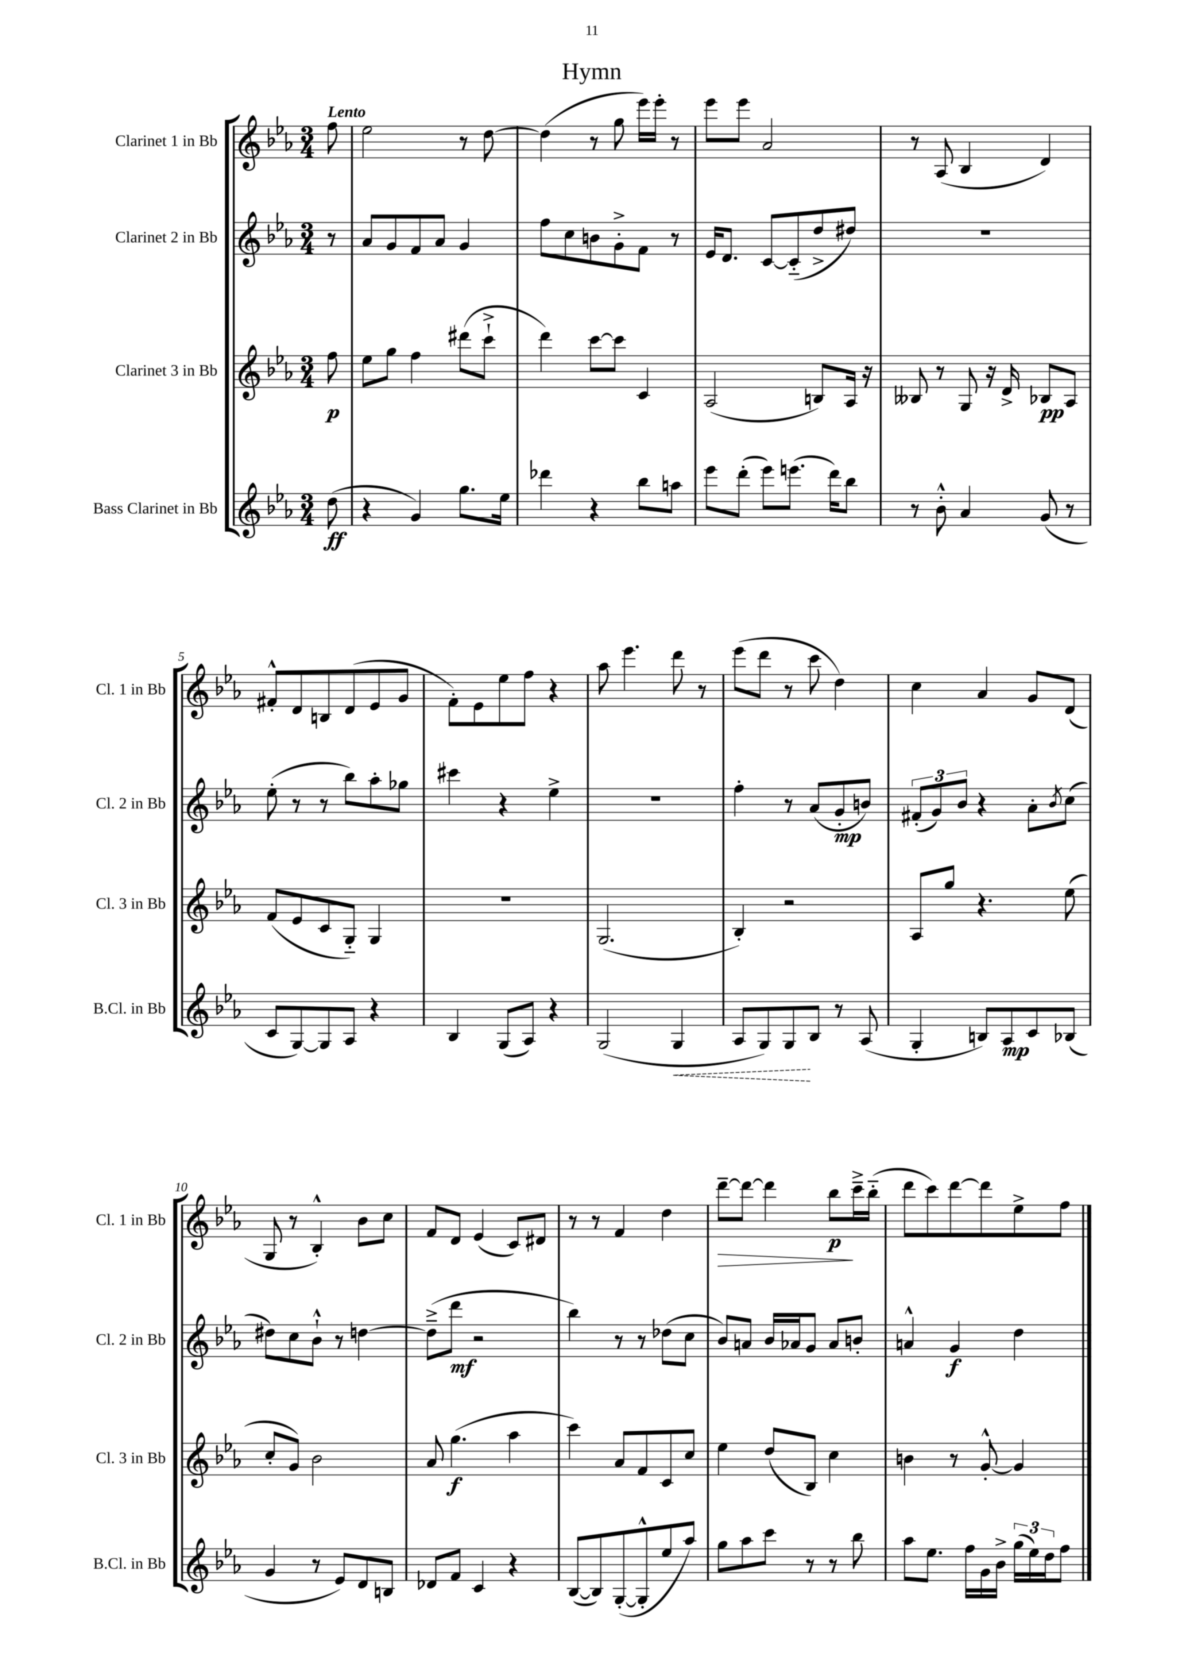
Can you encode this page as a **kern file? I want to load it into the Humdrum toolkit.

**kern	**dynam	**kern	**dynam	**kern	**dynam	**kern	**dynam
*part4	*part4	*part3	*part3	*part2	*part2	*part1	*part1
*staff4	*staff4	*staff3	*staff3	*staff2	*staff2	*staff1	*staff1
*I"Bass Clarinet in Bb	*	*I"Clarinet 3 in Bb	*	*I"Clarinet 2 in Bb	*	*I"Clarinet 1 in Bb	*
*I'B.Cl. in Bb	*	*I'Cl. 3 in Bb	*	*I'Cl. 2 in Bb	*	*I'Cl. 1 in Bb	*
*clefG2	*	*clefG2	*	*clefG2	*	*clefG2	*
*k[b-e-a-]	*	*k[b-e-a-]	*	*k[b-e-a-]	*	*k[b-e-a-]	*
*M3/4	*	*M3/4	*	*M3/4	*	*M3/4	*
=	=	=	=	=	=	=	=
!	!	!	!	!	!	!LO:TX:a:B:t=Lento	!
(8dd\	ff	8ff\	p	8r	.	8ff\	.
=1	=1	=1	=1	=1	=1	=1	=1
4r	.	8ee-\L	.	8a-/L	.	2ee-\	.
.	.	8gg\J	.	8g/	.	.	.
4g/)	.	4ff\	.	8f/	.	.	.
.	.	.	.	8a-/J	.	.	.
8.gg\L	.	(8ddd#X\L	.	4g/	.	8r	.
.	.	8ccc`^\J	.	.	.	[8dd\	.
16ee-\Jk	.	.	.	.	.	.	.
=2	=2	=2	=2	=2	=2	=2	=2
4ddd-X\	.	4ddd\)	.	8ff\L	.	(4dd\]	.
.	.	.	.	8cc\	.	.	.
4r	.	[8ccc\L	.	8bn\	.	8r	.
.	.	8ccc\J]	.	8g'^\	.	8gg\	.
8bb-\L	.	4c/	.	8f\J	.	16eee-\LL)	.
.	.	.	.	.	.	16eee-'\JJ	.
8aan\J	.	.	.	8r	.	8r	.
=3	=3	=3	=3	=3	=3	=3	=3
8eee-\L	.	(2A-/	.	16e-/KL	.	8eee-\L	.
.	.	.	.	8.d/J	.	.	.
(8ddd'\J	.	.	.	.	.	8eee-\J	.
8eee-\L)	.	.	.	[8c/L	.	2a-/	.
(8.eeen\J	.	.	.	(8c/]	.	.	.
.	.	8Bn/L)	.	8dd^/	.	.	.
16ddd\KL)	.	.	.	.	.	.	.
8bb-\J	.	16A-/Jk	.	8dd#X/J)	.	.	.
.	.	16r	.	.	.	.	.
=4	=4	=4	=4	=4	=4	=4	=4
8r	.	8B--X/	.	2.r	.	8r	.
8b-'^^\	.	8r	.	.	.	(8A-/	.
4a-/	.	8G/	.	.	.	4B-/	.
.	.	16r	.	.	.	.	.
.	.	16d^/	.	.	.	.	.
(8g/	.	8B-X/L	pp	.	.	4d/)	.
8r	.	8A-/J	.	.	.	.	.
!!LO:LB:g=z
=5	=5	=5	=5	=5	=5	=5	=5
8c/L	.	(8f/L	.	(8ee-'\	.	8f#X'^^/L	.
[8G/)	.	8e-/	.	8r	.	8d/	.
8G/]	.	8c/	.	8r	.	8Bn/	.
8A-/J	.	8G/J)	.	8bb-\L)	.	(8d/	.
4r	.	4G/	.	8aa-'\	.	8e-/	.
.	.	.	.	8gg-X\J	.	8g/J	.
=6	=6	=6	=6	=6	=6	=6	=6
4B-/	.	2.r	.	4ccc#X\	.	8f'\L)	.
.	.	.	.	.	.	8e-\	.
(8G/L	.	.	.	4r	.	8ee-\	.
8A-/J)	.	.	.	.	.	8ff\J	.
4r	.	.	.	4ee-^\	.	4r	.
=7	=7	=7	=7	=7	=7	=7	=7
(2G/	.	(2.G/	.	2.r	.	8aa-\	.
.	.	.	.	.	.	4.eee-\	.
!	!LO:HP:b	!	!	!	!	!	!
4G/	<	.	.	.	.	8ddd\	.
.	.	.	.	.	.	8r	.
=8	=8	=8	=8	=8	=8	=8	=8
8A-/L	.	4B-'/)	.	4ff'\	.	(8eee-\L	.
8G/)	.	.	.	.	.	8ddd\J	.
8G/	.	2r	.	8r	.	8r	.
8B-/J	[	.	.	(8a-/L	.	8ccc\	.
8r	.	.	.	8g'/	mp	4dd\)	.
(8A-/	.	.	.	8bn/J)	.	.	.
=9	=9	=9	=9	=9	=9	=9	=9
4G'/	.	8A-/L	.	(12f#X'/L	.	4cc\	.
.	.	.	.	12g/)	.	.	.
.	.	8gg/J	.	.	.	.	.
.	.	.	.	12b-/J	.	.	.
8Bn/L)	.	4.r	.	4r	.	4a-/	.
8A-/	mp	.	.	.	.	.	.
8c/	.	.	.	8a-'\L	.	8g/L	.
.	.	.	.	8qb-/	.	.	.
(8B-X/J	.	(8ee-\	.	(8cc\J	.	(8d/J	.
!!LO:LB:g=z
=10	=10	=10	=10	=10	=10	=10	=10
4g/	.	8cc'/L	.	8dd#X\L)	.	8G/	.
.	.	8g/J)	.	8cc\	.	8r	.
8r	.	2b-\	.	8b-`^^\J	.	4B-'^^/)	.
8e-/L)	.	.	.	8r	.	.	.
8d/	.	.	.	[4ddn\	.	8b-\L	.
8Bn/J	.	.	.	.	.	8cc\J	.
=11	=11	=11	=11	=11	=11	=11	=11
8d-X/L	.	8a-/	.	(8dd~^\L]	.	8f/L	.
8f/J	.	(4.gg\	f	8ddd\J	mf	8d/J	.
4c/	.	.	.	2r	.	(4e-/	.
4r	.	4aa-\	.	.	.	8c/L)	.
.	.	.	.	.	.	8d#X/J	.
=12	=12	=12	=12	=12	=12	=12	=12
([8B-/L	.	4ccc\)	.	4bb-\)	.	8r	.
8B-/])	.	.	.	.	.	8r	.
([8G'/	.	8a-/L	.	8r	.	4f/	.
8G'^^/]	.	8f/	.	8r	.	.	.
8ee-/	.	8c/	.	(8dd-X\L	.	4dd\	.
8aa-/J)	.	8cc/J	.	8cc\J	.	.	.
=13	=13	=13	=13	=13	=13	=13	=13
!	!	!	!	!	!	!	!LO:HP:b
8gg\L	.	4ee-\	.	8b-/L)	.	[8ddd~\L	>
8aa-\	.	.	.	8an/J	.	8ddd\J_	.
8ccc\J	.	(8dd/L	.	16b-/LL	.	4ddd\]	.
.	.	.	.	16a-X/J	.	.	.
8r	.	8B-/J)	.	8g/J	.	.	.
8r	.	4cc\	.	8a-/L	.	8bb-\L	p
8bb-\	.	.	.	8bn'/J	.	16ccc~^\L	]
.	.	.	.	.	.	(16bb-\JJ	.
=14	=14	=14	=14	=14	=14	=14	=14
8aa-\L	.	4bn\	.	4an^^/	.	8ddd\L	.
8.ee-\J	.	.	.	.	.	8ccc\)	.
.	.	8r	.	4g/	f	[8ddd\	.
16ff\LL	.	.	.	.	.	.	.
16g\	.	[8g'^^/	.	.	.	8ddd\]	.
16b-^\JJ	.	.	.	.	.	.	.
(24gg\LL	.	4g/]	.	4dd\	.	8ee-^\	.
24ee-\)	.	.	.	.	.	.	.
24dd\J	.	.	.	.	.	.	.
8ff\J	.	.	.	.	.	8ff\J	.
==	==	==	==	==	==	==	==
*-	*-	*-	*-	*-	*-	*-	*-
